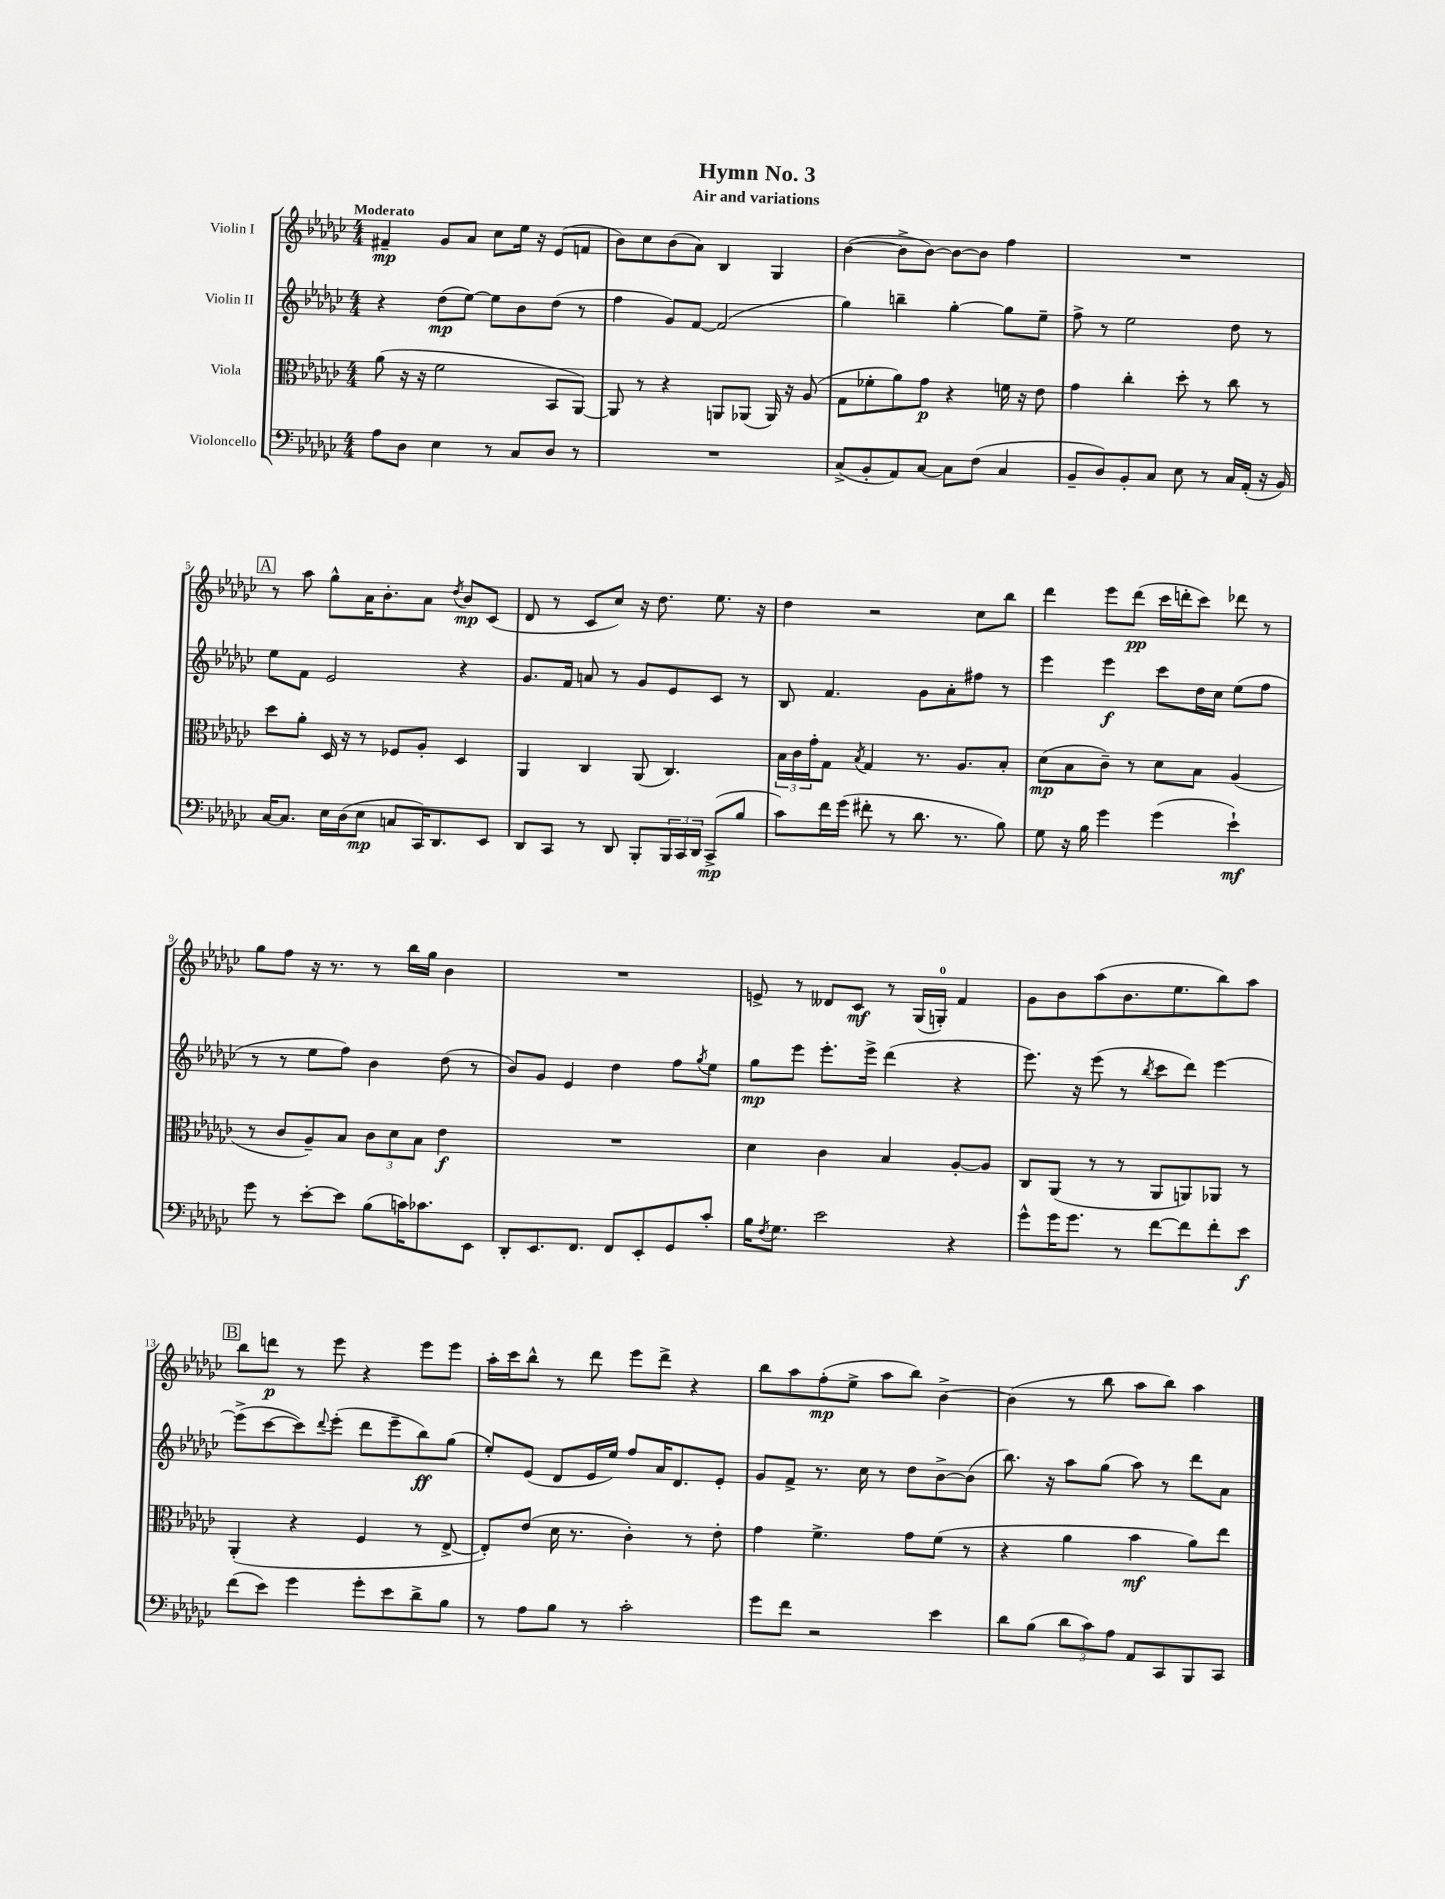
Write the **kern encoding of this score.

**kern	**dynam	**kern	**dynam	**kern	**dynam	**kern	**dynam
*part4	*part4	*part3	*part3	*part2	*part2	*part1	*part1
*staff4	*staff4	*staff3	*staff3	*staff2	*staff2	*staff1	*staff1
*I"Violoncello	*	*I"Viola	*	*I"Violin II	*	*I"Violin I	*
*clefF4	*	*clefC3	*	*clefG2	*	*clefG2	*
*k[b-e-a-d-g-c-]	*	*k[b-e-a-d-g-c-]	*	*k[b-e-a-d-g-c-]	*	*k[b-e-a-d-g-c-]	*
*M4/4	*	*M4/4	*	*M4/4	*	*M4/4	*
=1	=1	=1	=1	=1	=1	=1	=1
!	!	!	!	!	!	!LO:TX:a:B:t=Moderato	!
8A-\L	.	(8a-\	.	4r	.	4f#X~/	mp
8D-\J	.	16r	.	.	.	.	.
.	.	16r	.	.	.	.	.
4E-\	.	2f\	.	(8dd-\L	mp	8g-/L	.
.	.	.	.	[8ee-\J)	.	8a-/J	.
8r	.	.	.	8ee-\L]	.	8cc-\L	.
8C-/L	.	.	.	8b-\	.	16ee-\Jk	.
.	.	.	.	.	.	16r	.
8D-/J	.	8BB-/L	.	(8dd-\J	.	(8e-/L	.
8r	.	[8AA-/J)	.	8r	.	8fn/J	.
=2	=2	=2	=2	=2	=2	=2	=2
1r	.	8AA-/]	.	4ff\	.	8b-\L)	.
.	.	8r	.	.	.	8cc-\	.
.	.	4r	.	8g-/L)	.	(8b-\	.
.	.	.	.	[8f/J	.	8a-\J)	.
.	.	8AAn/L	.	(2f/]	.	4B-/	.
.	.	(8AA-X/J	.	.	.	.	.
.	.	16AA-/)	.	.	.	4G-/	.
.	.	16r	.	.	.	.	.
.	.	(8A-/	.	.	.	.	.
=3	=3	=3	=3	=3	=3	=3	=3
(8C-^/L	.	8G-\L	.	4gg-\)	.	([4b-\	.
8BB-'/	.	8f-X'\	.	.	.	.	.
8AA-/)	.	8a-\)	.	4bbn~\	.	8b-^\L]	.
[8C-/J	.	8g-\J	p	.	.	[8b-\J)	.
8C-\L]	.	4r	.	[4gg-'\	.	8b-\L_	.
(8F\J	.	.	.	.	.	8b-\J]	.
4C-/	.	16fn\	.	8gg-\L]	.	4ff\	.
.	.	16r	.	.	.	.	.
.	.	8e-\	.	8ee-~\J	.	.	.
=4	=4	=4	=4	=4	=4	=4	=4
8BB-~/L	.	4g-\	.	8ff^\	.	1r	.
8D-/)	.	.	.	8r	.	.	.
8BB-'/	.	4cc-'\	.	2ee-\	.	.	.
8C-/J	.	.	.	.	.	.	.
8E-\	.	8dd-'\	.	.	.	.	.
8r	.	8r	.	.	.	.	.
16C-/LL	.	8cc-\	.	8dd-\	.	.	.
(16AA-'/JJ	.	.	.	.	.	.	.
16r	.	8r	.	8r	.	.	.
16BB-/)	.	.	.	.	.	.	.
!!LO:LB:g=z
!!LO:REH:place=s1:t=A
=5	=5	=5	=5	=5	=5	=5	=5
[16C-/KL	.	8dd-\L	.	8ee-\L	.	8r	.
8.C-/J]	.	.	.	.	.	.	.
.	.	8a-'\J	.	8f\J	.	8aa-\	.
16E-\LL	.	16D-/	.	2e-/	.	8gg-^^\L	.
(16D-\J	.	16r	.	.	.	.	.
8E-\J	mp	8r	.	.	.	16a-\K	.
.	.	.	.	.	.	8.b-'\	.
8Cn/L	.	8F-X/L	.	.	.	.	.
16CC-/K)	.	8A-'/J	.	.	.	8a-\J	.
8.DD-/	.	.	.	.	.	.	.
.	.	.	.	.	.	8qdd-/	.
.	.	4D-/	.	4r	.	8b-/L	mp
8EE-/J	.	.	.	.	.	(8c-/J	.
=6	=6	=6	=6	=6	=6	=6	=6
8DD-/L	.	4AA-/	.	8.g-/L	.	8d-/	.
8CC-/J	.	.	.	.	.	8r	.
.	.	.	.	16f/Jk	.	.	.
8r	.	4C-/	.	8an/	.	8c-/L	.
8DD-/	.	.	.	8r	.	8cc-/J)	.
8BBB-'/L	.	(8AA-/	.	8g-/L	.	16r	.
.	.	.	.	.	.	8.dd-\	.
24BBB-/L	.	4.C-/)	.	8e-/	.	.	.
24CC-/	.	.	.	.	.	.	.
24DD-/JJ	.	.	.	.	.	.	.
(8CC-^/L	mp	.	.	8c-/J	.	8.ee-\	.
8B-/J	.	.	.	8r	.	.	.
.	.	.	.	.	.	16r	.
=7	=7	=7	=7	=7	=7	=7	=7
8c-\L)	.	24B-\LL	.	8B-/	.	4dd-\	.
.	.	24c-\	.	.	.	.	.
.	.	24g-'\J	.	.	.	.	.
16f\L	.	8G-\J	.	4.f/	.	.	.
(16g-\JJ	.	.	.	.	.	.	.
.	.	8qB-/	.	.	.	.	.
8f#X'\	.	4G-/	.	.	.	2r	.
8r	.	.	.	.	.	.	.
8.d-\	.	8.r	.	8g-\L	.	.	.
.	.	.	.	8a-'\	.	.	.
8.r	.	8.A-/L	.	.	.	.	.
.	.	.	.	8ff#X\J	.	8cc-\L	.
8B-\)	.	8B-'/J	.	8r	.	8bb-\J	.
=8	=8	=8	=8	=8	=8	=8	=8
8G-\	.	(8d-\L	mp	4eee-\	.	4ddd-\	.
16r	.	8B-\	.	.	.	.	.
16B-\	.	.	.	.	.	.	.
4g-\	.	8c-~\J)	.	4eee-\	f	8eee-\L	.
.	.	8r	.	.	.	(8ddd-\J	pp
(4g-\	.	8d-\L	.	8ccc-\L	.	16ccc-\LL	.
.	.	.	.	.	.	16dddn'\J	.
.	.	8B-\J	.	16dd-\L	.	8ccc-\J)	.
.	.	.	.	16cc-\JJ	.	.	.
4e-`\)	mf	(4A-/	.	(8ee-\L	.	8ddd-X\	.
.	.	.	.	8ff\J	.	8r	.
!!LO:LB:g=z
=9	=9	=9	=9	=9	=9	=9	=9
8g-\	.	8r	.	8r	.	8gg-\L	.
8r	.	8c-/L	.	8r	.	8ff\J	.
[8e-'\L	.	8A-~/)	.	8ee-\L	.	16r	.
.	.	.	.	.	.	8.r	.
8e-\J]	.	8B-/J	.	8ff\J)	.	.	.
(8B-\L	.	12c-\L	.	4b-\	.	8r	.
.	.	12d-\	.	.	.	.	.
16cn\K)	.	.	.	.	.	16bb-\LL	.
.	.	12B-\J	.	.	.	.	.
8.c-X\	.	.	.	.	.	16gg-\JJ	.
.	.	4e-\	f	(8dd-\	.	4b-\	.
8EE-\J	.	.	.	8r	.	.	.
=10	=10	=10	=10	=10	=10	=10	=10
8DD-'/L	.	1r	.	8b-/L)	.	1r	.
8.EE-/	.	.	.	8g-/J	.	.	.
.	.	.	.	4e-/	.	.	.
8.FF/J	.	.	.	.	.	.	.
8FF/L	.	.	.	4dd-\	.	.	.
8EE-'/	.	.	.	.	.	.	.
8GG-/	.	.	.	8ff\L	.	.	.
.	.	.	.	8qgg-/	.	.	.
8c-'/J	.	.	.	8ee-\J	.	.	.
=11	=11	=11	=11	=11	=11	=11	=11
16B-\KL	.	4d-\	.	8gg-\L	mp	8en^/	.
8qF/	.	.	.	.	.	.	.
8.G-\J	.	.	.	.	.	.	.
.	.	.	.	8eee-\J	.	8r	.
2e-\	.	4c-\	.	8.eee-'\L	.	8d--X/L	.
.	.	.	.	.	.	8c-/J	mf
.	.	.	.	16eee-^\Jk	.	.	.
.	.	4B-/	.	(4ddd-\	.	8r	.
.	.	.	.	.	.	(16G-/LL	.
.	.	.	.	.	.	16Gn'/JJ)	.
4r	.	[8A-'/L	.	4r	.	4f/	.
.	.	8A-/J]	.	.	.	.	.
=12	=12	=12	=12	=12	=12	=12	=12
8g-^^\L	.	8C-/L	.	8.eee-\)	.	8g-\L	.
16g-\K	.	(8AA-/J	.	.	.	8b-\	.
8.g-\J	.	.	.	16r	.	.	.
.	.	8r	.	(8eee-\	.	(8aa-\	.
8r	.	8r	.	8r	.	8.b-\	.
.	.	.	.	8qbb-/	.	.	.
[8f\L	.	8AA-/L	.	8ccc-\L	.	.	.
.	.	.	.	.	.	8.ee-\	.
8f\]	.	8AAn/)	.	8ddd-\J)	.	.	.
8f'\	.	8AA-X/J	.	[4eee-\	.	8bb-\)	.
8e-\J	f	8r	.	.	.	8aa-\J	.
!!LO:LB:g=z
!!LO:REH:place=s1:t=B
=13	=13	=13	=13	=13	=13	=13	=13
(8f\L	.	(4AA-'/	.	(8eee-^\L]	.	8bb-\L	.
8e-\J)	.	.	.	[8ccc-\	.	8dddn\J	p
4g-\	.	4r	.	8ccc-\])	.	8r	.
.	.	.	.	8qqddd-/	.	.	.
.	.	.	.	(8eee-'\J	.	8eee-\	.
8g-'\L	.	4F/	.	8ddd-\L	.	4r	.
8e-\	.	.	.	8eee-~\	.	.	.
8d-^\	.	8r	.	8bb-\)	ff	8eee-\L	.
8B-\J	.	[8E-^/	.	(8gg-\J	.	8eee-\J	.
=14	=14	=14	=14	=14	=14	=14	=14
8r	.	8E-'/L])	.	8ee-'/L)	.	16aa-'\LL	.
.	.	.	.	.	.	16ccc-\J	.
8A-\L	.	(8e-/J	.	(8e-/J	.	8bb-^^\J	.
8B-\J	.	16d-\	.	8d-/L	.	8r	.
.	.	8.r	.	.	.	.	.
8r	.	.	.	16e-/L	.	8ddd-\	.
.	.	.	.	16ee-/JJ)	.	.	.
2c-'\	.	4c-'\)	.	8ff/L	.	8eee-\L	.
.	.	.	.	16a-/K	.	8ddd-^\J	.
.	.	.	.	8.d-/	.	.	.
.	.	8r	.	.	.	4r	.
.	.	8e-'\	.	8e-'/J	.	.	.
=15	=15	=15	=15	=15	=15	=15	=15
8g-\L	.	4g-\	.	8g-/L	.	8bb-\L	.
8f\J	.	.	.	8f^/J	.	8aa-\	.
2r	.	4.f^\	.	8.r	.	(8ff'\	mp
.	.	.	.	.	.	8ee-^\J	.
.	.	.	.	16cc-\	.	.	.
.	.	.	.	8r	.	8aa-\L	.
.	.	8g-\L	.	8dd-\L	.	8bb-\J)	.
4e-\	.	(8f\J	.	[8b-^\	.	[4b-^\	.
.	.	8r	.	(8b-\J]	.	.	.
=16	=16	=16	=16	=16	=16	=16	=16
8d-\L	.	4r	.	8.bb-\)	.	(4b-\]	.
(8B-\J	.	.	.	.	.	.	.
.	.	.	.	16r	.	.	.
12d-\L	.	4a-\	.	8aa-\L	.	8r	.
12c-\)	.	.	.	.	.	.	.
.	.	.	.	(8gg-\J	.	8bb-\	.
12A-\J	.	.	.	.	.	.	.
8AA-/L	.	4b-\	mf	8aa-\)	.	8aa-\L	.
8CC-/	.	.	.	8r	.	8bb-\J)	.
8BBB-/	.	8a-\L)	.	8ddd-\L	.	4aa-\	.
8CC-/J	.	8ee-\J	.	8a-\J	.	.	.
==	==	==	==	==	==	==	==
*-	*-	*-	*-	*-	*-	*-	*-
